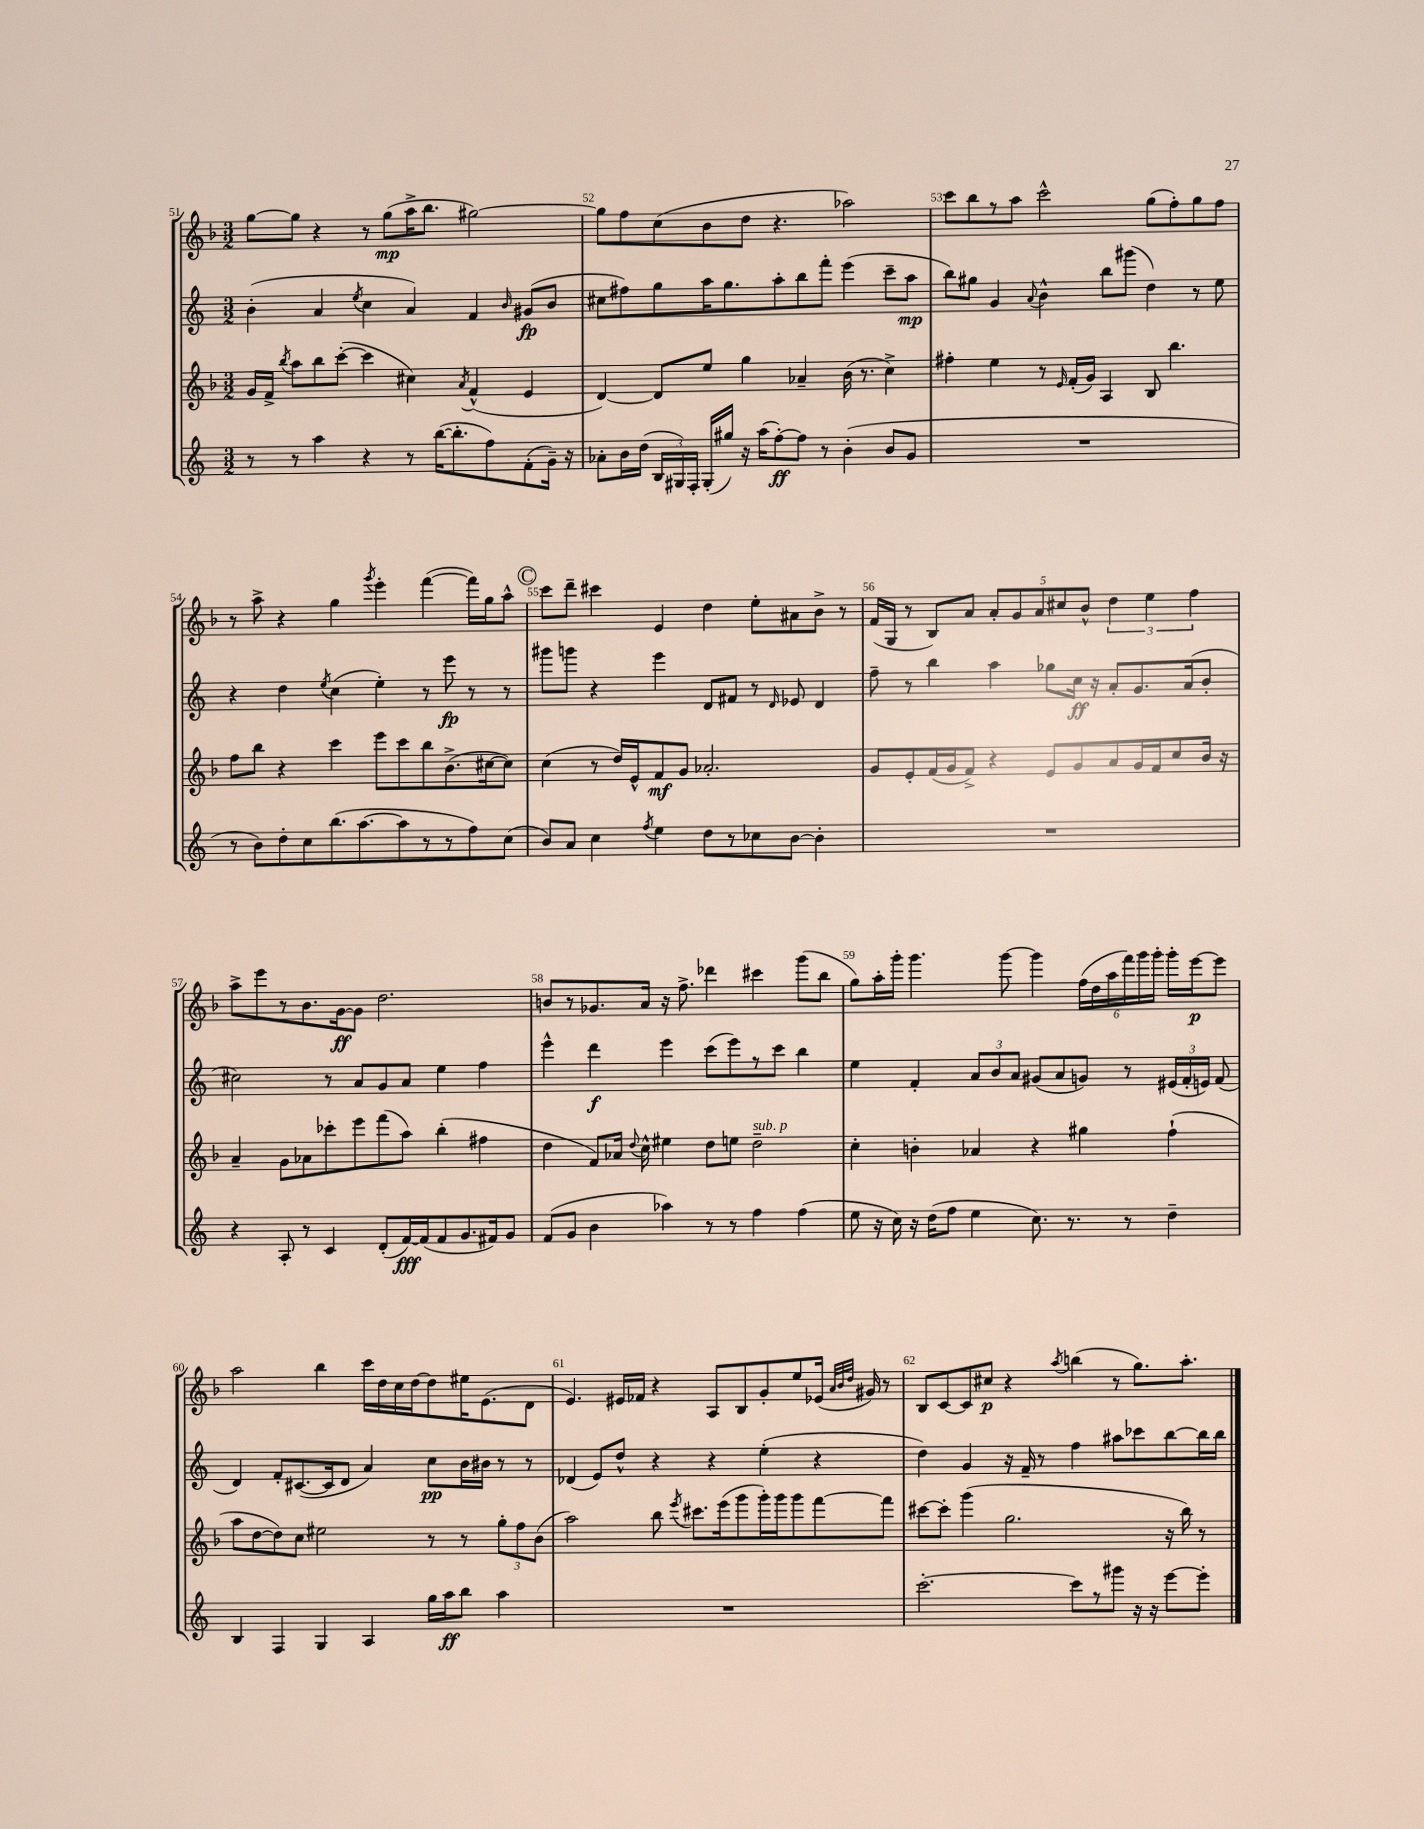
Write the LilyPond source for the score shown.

<<
\new StaffGroup <<
\new Staff = "s0" {
    \clef treble \key f \major \numericTimeSignature \time 3/2
    \autoBeamOff g''8[~ g''8] r4 r8 g''8[\mp( a''16-> bes''8.] gis''2~) |
    gis''8[ f''8 c''8( bes'8 d''8] r4. aes''2) |
    c'''8[ bes''8 r8 a''8] c'''2-^ g''8[( f''8-.) g''8 f''8] |
    r8 a''8-> r4 g''4 \acciaccatura { g'''8 } e'''4-. f'''4~( f'''16[) g''16 a''8]-^ |
    \mark \markup { \circle "C" } c'''8[ d'''8]-- cis'''4 e'4 d''4 e''8[-. ais'8 bes'8]-> r8 |
    f'16[( g16] r8 bes8[) a'8] \tuplet 5/4 { a'8[-. g'8 a'8 cis''8 bes'8]-^ } \tuplet 3/2 { d''4 e''4 f''4 } |
    a''8[-> e'''8 r8 bes'8. g'16~\ff g'8] d''2. |
    b'8[ r8 ges'8. a'16] r16 f''8.-> des'''4 cis'''4 g'''8[( bes''8] |
    g''8[) a''16-. g'''16]-. g'''4. g'''8~ g'''4 \tuplet 6/4 { f''16[( d''16 a''16 f'''16) g'''16 g'''16]-. } g'''16[-. e'''16~\p e'''8] |
    a''2 bes''4 c'''16[ d''16 c''16 d''16~ d''8 eis''16 e'8.( d'8] |
    e'4.) eis'16[ fes'16] r4 a8[ bes8 g'8-. e''8 ees'16]( \grace { a'32[ bes'32 d''32] } gis'16) r8 |
    bes8[ c'8~ c'8 cis''8]\p r4 \acciaccatura { a''8 } b''4( r8 g''8.[) a''8.]-. \bar "|." |
}
\new Staff = "s1" {
    \clef treble \key c \major \numericTimeSignature \time 3/2
    \autoBeamOff b'4-.( a'4 \acciaccatura { e''8 } c''4 a'4) f'4 \grace { b'16 } gis'8[\fp( b'8] |
    cis''8[ fis''8) g''8 a''16 g''8. a''8-. b''8 f'''8]-. e'''4( c'''8[-- a''8]\mp |
    b''8[) gis''8] g'4 \appoggiatura { a'8 } b'4-^ b''8[ gis'''8]( d''4) r8 e''8 |
    r4 d''4 \acciaccatura { e''8 } c''4( e''4-.) r8 e'''8\fp r8 r8 |
    \mark \markup { \circle "C" } gis'''8[ g'''8] r4 e'''4 d'8[ fis'8] r8 \grace { d'16 } ees'8 d'4 |
    f''8-- r8 b''4 a''4 ges''8[ c''16]\ff r16 a'8[-. g'8. a'16( b'8]-. |
    cis''2) r8 a'8[ g'8 a'8] e''4 f''4 |
    e'''4-^ d'''4\f e'''4 c'''8[( e'''8) r8 c'''8] b''4 |
    e''4 f'4-. \tuplet 3/2 { a'8[ b'8 a'8] } gis'8[( a'8 g'8]) r8 \tuplet 3/2 { eis'16[( f'16-. e'16]) } f'8( |
    d'4) f'8[-. cis'8.~( cis'16 d'8] a'4) c''8[\pp b'16 bis'16] r8 r8 |
    des'4( e'8[) d''8]-^ r4 r4 e''4-.( r4 |
    d''4) g'4 r16 f'16-- r8 f''4 ais''8[ ces'''8 b''8~ b''16 b''16] \bar "|." |
}
\new Staff = "s2" {
    \clef treble \key f \major \numericTimeSignature \time 3/2
    \autoBeamOff g'16[ f'16]-> \acciaccatura { bes''8 } a''8[ bes''8 c'''8]~-.( c'''4 cis''4) \acciaccatura { a'8 } f'4-^( e'4 |
    d'4~) d'8[ e''8] g''4 aes'4-- bes'16( r8. c''4->) |
    fis''4-. e''4 r8 \grace { e'16 } f'16[-.( g'16]) a4 bes8 bes''4. |
    f''8[ bes''8] r4 c'''4 e'''8[ c'''8 bes''8 bes'8.->( cis''16~ cis''8]) |
    \mark \markup { \circle "C" } c''4( r8 d''16[) e'16-^ f'8\mf g'8] aes'2.-. |
    g'8[ e'8-. f'16( g'16 f'8]->) r4 e'8[ g'8 a'8 g'16 f'16 c''8 bes'16] r16 |
    a'4-- g'8[ aes'8 ces'''8-. e'''8 f'''8( a''8]) bes''4-.( fis''4 |
    d''4 f'8[) aes'16] \appoggiatura { d''8 } c''16-^ eis''4 d''8[ e''8] d''2--^\markup { \italic "sub. p" } |
    c''4-. b'4-. aes'4 r4 gis''4 f''4-!( |
    a''8[ d''8~ d''8) c''8] eis''2 r8 r8 \tuplet 3/2 { g''8[-. f''8 bes'8]( } |
    a''2) bes''8 \acciaccatura { e'''8 } cis'''8.[ e'''16( g'''8 g'''16-.) g'''16 g'''8 f'''8~ f'''8] |
    cis'''8[~ cis'''8]-. g'''4( g''2. r16 bes''16) r8 \bar "|." |
}
\new Staff = "s3" {
    \clef treble \key c \major \numericTimeSignature \time 3/2
    \autoBeamOff r8 r8 a''4 r4 r8 b''16[~( b''8.-. f''8) f'8-.( g'16]--) r16 |
    aes'8[-. b'16 d''16]( \tuplet 3/2 { b16[ gis16) f16]-. } gis16[-.( gis''16]) r16 a''16[( f''8~-.\ff) f''8] r8 b'4-.( b'8[ g'8] |
    R1. |
    r8 b'8[) d''8-. c''8 b''8.( a''8.~ a''8 r8 r8 f''8) c''8]( |
    \mark \markup { \circle "C" } b'8[) a'8] c''4 \acciaccatura { f''8 } e''4 d''8[ r8 ces''8 b'8]~ b'4-. |
    R1. |
    r4 a8-. r8 c'4 d'8[-.( f'16~\fff) f'16( f'8 g'8. fis'16) g'8] |
    f'8[( g'8] b'4 aes''4) r8 r8 f''4 f''4( |
    e''8 r16 c''16) r16 d''16[( f''8] e''4 c''8.) r8. r8 d''4-- |
    b4 f4 g4 a4 g''16[ a''16\ff b''8] a''4 |
    R1. |
    c'''2.~-. c'''8[ r8 gis'''8] r16 r16 e'''8[~ e'''8]-. \bar "|." |
}
>>
>>
\layout { \context { \Score currentBarNumber = #51 \override BarNumber.break-visibility = ##(#f #t #t) barNumberVisibility = #all-bar-numbers-visible } }
